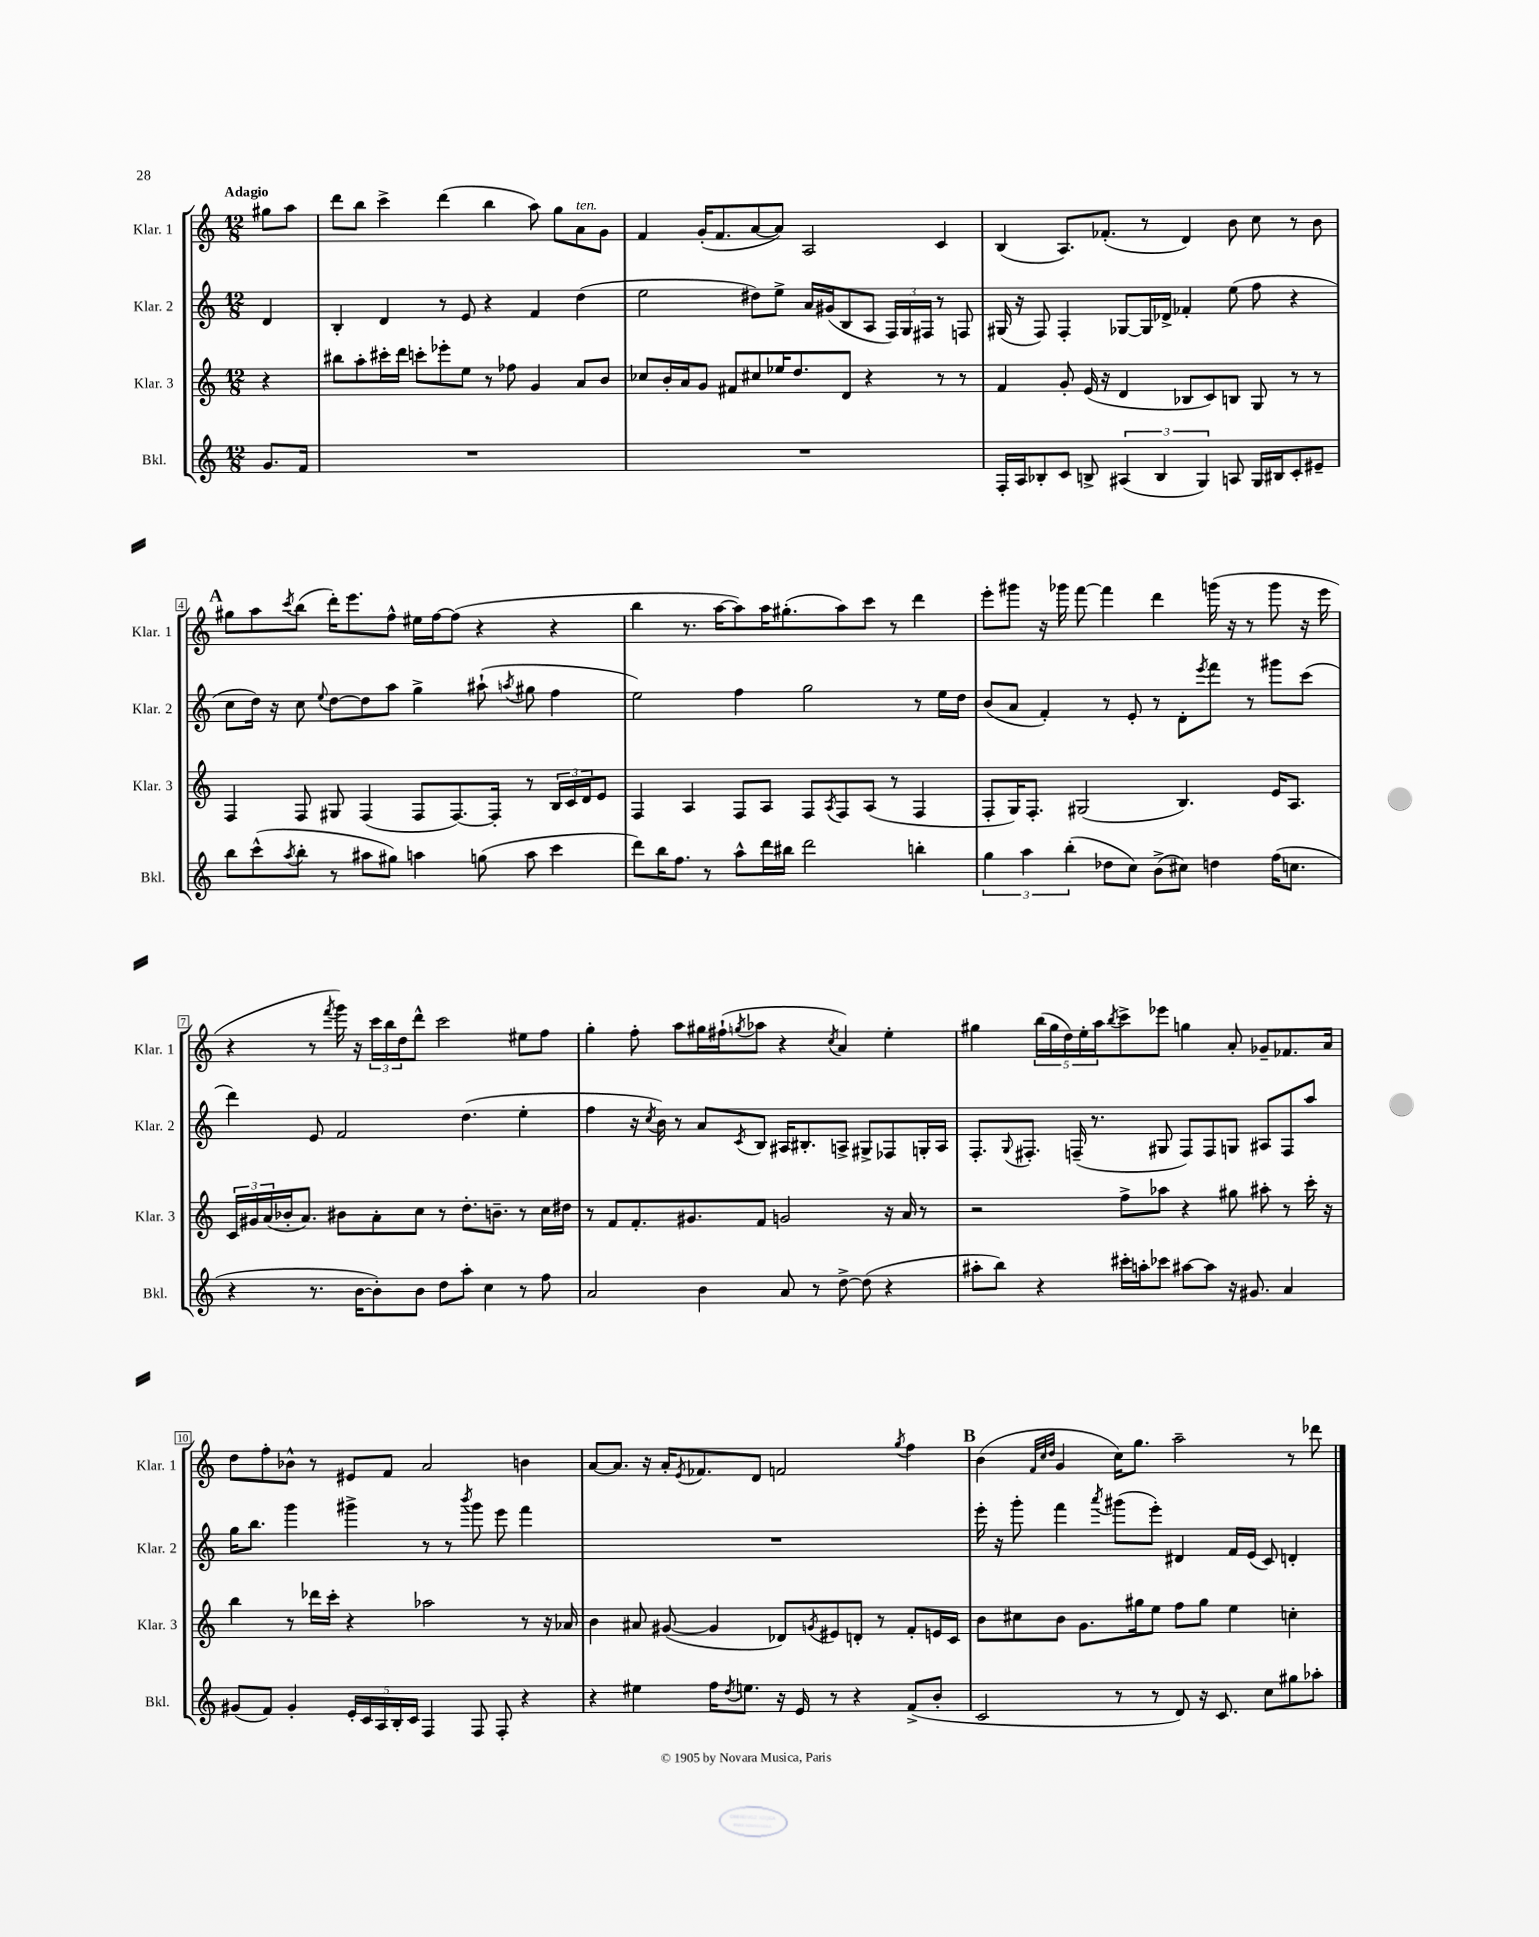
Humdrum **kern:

**kern	**kern	**kern	**kern
*part4	*part3	*part2	*part1
*staff4	*staff3	*staff2	*staff1
*I"Bkl.	*I"Klar. 3	*I"Klar. 2	*I"Klar. 1
*I'Bkl.	*I'Klar. 3	*I'Klar. 2	*I'Klar. 1
*clefG2	*clefG2	*clefG2	*clefG2
*k[]	*k[]	*k[]	*k[]
*M12/8	*M12/8	*M12/8	*M12/8
=	=	=	=
!	!	!	!LO:TX:a:B:t=Adagio
8.g/L	4r	4d/	8gg#X\L
.	.	.	8aa\J
16f/Jk	.	.	.
=1	=1	=1	=1
1.r	8bb#X\L	4B'/	8ddd\L
.	8aa'\	.	8bb\J
.	16ccc#X'\L	4d/	4ccc^\
.	16ddd\JJ	.	.
.	8cccn'\L	.	.
.	8eee-X'\	8r	(4ddd\
.	8ee\J	8e/	.
.	8r	4r	4bb\
.	8ff-X\	.	.
.	4g/	4f/	8aa\)
.	.	.	8gg\L
!	!	!	!LO:TX:a:i:t=ten.
.	8a/L	(4dd\	8a\
.	8b/J	.	8g\J
=2	=2	=2	=2
1.r	8cc-X/L	2ee\	4f/
.	16b'/L	.	.
.	16a/J	.	.
.	8g/J	.	(16g'/KL
.	.	.	8.f/
.	8f#X/L	.	.
.	8cc#X/	8dd#X\L)	[8a/
.	16ee-X/K	8ee^\J	8a/J])
.	8.dd/	.	.
.	.	16a/LL	2A/
.	.	(16g#X/J	.
.	8d/J	8B/	.
.	4r	8A/J	.
.	.	24F/LL)	.
.	.	24G/	.
.	.	24F#X/JJ	.
.	8r	8r	4c/
.	8r	8Fn/	.
=3	=3	=3	=3
16F'/LL	4f/	(16G#X/	(4B/
16A/J	.	16r	.
8B-X'/	.	8F/)	.
8c/J	8g'/	4F'/	8.A/L)
8Bn^/	(16e/	.	.
.	16r	.	(8.f-X'/J
(6A#X/	4d/	[8G-X/L	.
.	.	16G-/L]	8r
6B/	.	.	.
.	.	16d-X^/JJ	.
.	8B-X/L	4f-X'/	4d/)
6G/)	.	.	.
.	8c/)	.	.
8An/	8Bn/J	(8ee\	8b\
16G/LL	8G/	8ff\	8cc\
16B#X/J	.	.	.
8c'/	8r	4r	8r
8e#X~/J	8r	.	8b\
!!LO:LB:g=z
!!LO:REH:place=s1:t=A
=4	=4	=4	=4
8bb\L	4F/	8cc\L	8gg#X\L
(8ccc^^\	.	16dd\Jk)	8aa\
.	.	16r	.
8qaa/	.	.	8qccc/
8bb'\J	8F/	8cc\	(8bb\J
.	.	8qqee/	.
8r	8G#X/	[8dd\L	16ddd'\KL)
.	.	.	8.eee\
8aa#X\L	(4F/	8dd\]	.
8gg#X\J)	.	8aa\J	8ff^^\J
4aan\	8F/L	4gg^\	16ee#X\LL
.	.	.	[16ff\J
.	[8.F/)	.	(8ff\J]
(8ggn\	.	(8aa#X`\	4r
.	16F'/Jk]	.	.
.	.	8qaan/	.
8aa\	8r	8gg#X\	.
4ccc\	24B/LL	4ff\	4r
.	24c/	.	.
.	24d/J	.	.
.	8e/J	.	.
=5	=5	=5	=5
8ddd\L)	4F/	2ee\)	4bb\
16bb\K	.	.	.
8.ff\J	.	.	.
.	4A/	.	8.r
8r	.	.	.
.	.	.	[16aa\KL
8aa^^\L	8F/L	4ff\	8aa\])
16ddd\L	8A/J	.	16aa\K
16bb#X\JJ	.	.	(8.gg#X'\
2ddd\	8F/L	2gg\	.
.	8qA/	.	.
.	8F/	.	8aa\)
.	(8A/J	.	8ccc\J
.	8r	.	8r
4bbn'\	4F/	8r	4ddd\
.	.	16ee\LL	.
.	.	16dd\JJ	.
=6	=6	=6	=6
6gg\	8F'/L	(8b/L	8eee'\L
.	16G/K)	8a/J	8ggg#X\J
6aa\	.	.	.
.	8.F'/J	.	.
.	.	4f'/)	16r
.	.	.	16ggg-X\
(6bb'\	.	.	.
.	(2G#X/	.	[8fff\
8dd-X\L	.	8r	4fff\]
8cc\J)	.	8e'/	.
(8b^\L	.	8r	4ddd\
8cc#X\J)	4.B/)	8d'\L	.
.	.	8qeee/	.
4ddn\	.	8fff\J	(16gggn\
.	.	.	16r
.	.	8r	8r
(16ff\KL	16e/KL	8ggg#X\L	8ggg\
8.ccn\J	8.A/J	.	.
.	.	(8ccc\J	16r
.	.	.	16eee\
!!LO:LB:g=z
=7	=7	=7	=7
4r	24c/LL	4ddd\)	4r
.	24g#X/	.	.
.	(24a/	.	.
.	16b-X'/J	.	.
.	8.a/J)	.	.
8.r	.	8e/	8r
.	.	.	8qfff/
.	8b#X\L	2f/	16ggg\)
[16b\KL	.	.	16r
8b'\])	8a'\	.	24ccc\LL
.	.	.	24bb\
.	.	.	24dd\J
8b\J	8cc\J	.	8ddd^^\J
8dd\L	8r	.	2ccc\
8aa'\J	8.dd'\L	(4.dd\	.
4cc\	.	.	.
.	8.bn~\J	.	.
8r	8r	4ee'\	8ee#X\L
8ff\	16cc\LL	.	8ff\J
.	16dd#X\JJ	.	.
=8	=8	=8	=8
2a/	8r	4ff\	4gg'\
.	8f/L	.	.
.	8.f'/	16r	8ff'\
.	.	8qcc/	.
.	.	16b\)	.
.	.	8r	8aa\L
.	8.g#X/	.	.
4b\	.	8a/L	16gg#X\L
.	.	.	(16ff#X`\J
.	.	8qc/	8qggn/
.	8f/J	8B/J	8aa-X\J
8a/	2gn/	16A#X/KL	4r
.	.	8.B#X'/	.
8r	.	.	.
.	.	.	8qcc/
[8dd^\	.	8An^/J	4a/)
(8dd\]	.	8G#X^/L	.
4r	16r	8F-X/	4ee'\
.	16a/	.	.
.	8r	16Gn'/L	.
.	.	16A/JJ	.
=9	=9	=9	=9
8aa#X'\L	2r	8.F'/L	4gg#X\
8bb\J)	.	.	.
.	.	8qqG/	.
.	.	8.F#X'/J	.
4r	.	.	(20bb\LL
.	.	.	20gg#\
.	.	.	20dd\)
.	.	(16Fn~/	.
.	.	.	20ee'\
.	.	8.r	.
.	.	.	20aa\J
.	.	.	8qbb/
16ccc#X'\LL	8ff^\L	.	8ccc^\
16aan'\J	.	.	.
8ccc-X\J	8aa-X\J	8G#X/	8eee-X\J
[8aa#X\L	4r	8F/L)	4ggn\
8aa#\J]	.	8F/	.
16r	8gg#X\	8Gn/J	8a'/
8.g#X/	.	.	.
.	8aa#X'\	8A#X/L	8g-X~/L
4a/	8r	8F/	8.f-X/
.	16ccc'\	8aa/J	.
.	16r	.	16a/Jk
!!LO:LB:g=z
=10	=10	=10	=10
(8g#X/L	4bb\	16gg\KL	8dd\L
.	.	8.bb\J	.
8f/J)	.	.	8ff'\
4g#'/	8r	4ggg\	8b-X^^\J
.	16ddd-X\LL	.	8r
.	16ccc'\JJ	.	.
20e'/LL	4r	4ggg#X^\	8e#X/L
20c/	.	.	.
20A/	.	.	.
.	.	.	8f/J
20B'/	.	.	.
20c/JJ	.	.	.
4F/	2aa-X\	8r	2a/
.	.	8r	.
.	.	8qbbb/	.
8F/	.	8ggg#\	.
8F'/	.	8eee\	.
4r	8r	4fff\	4bn\
.	16r	.	.
.	16a-X/	.	.
=11	=11	=11	=11
4r	4b\	1.r	[8a/L
.	.	.	8.a/J]
4ee#X\	8a#X/	.	.
.	.	.	16r
.	([8g#X/	.	16a'/KL
.	.	.	8qe/
.	.	.	8.f-X/
16ff\KL	4g#/]	.	.
8qdd/	.	.	.
8.een\J	.	.	.
.	.	.	8d/J
16r	8d-X/L)	.	2fn/
16e/	.	.	.
.	8qgn/	.	.
8r	8e#X/	.	.
4r	8dn'/J	.	.
.	8r	.	.
.	.	.	8qgg/
(8f^/L	8f'/L	.	4ff\
8b'/J	16en/L	.	.
.	16c/JJ	.	.
!!LO:REH:place=s1:t=B
=12	=12	=12	=12
2c/	8b\L	16eee'\	(4b\
.	.	16r	.
.	8cc#X\	8ggg'\	.
.	.	.	32qqf/LLL
.	.	.	32qqcc/
.	.	.	32qqdd/JJJ
.	8b\J	4fff\	4g/
.	8.g\L	.	.
.	.	8qaaa/	.
8r	.	(8ggg#X\L	16cc\KL)
.	16gg#X\k	.	8.gg\J
8r	8ee\J	8eee'\J)	.
8d/)	8ff\L	4d#X/	2aa~\
16r	8gg#\J	.	.
8.c/	.	.	.
.	4ee\	16f/LL	.
.	.	(16e/JJ	.
8cc\L	.	8c/)	.
8gg#X\	4ccn'\	4dn'/	8r
8aa-X'\J	.	.	8ddd-X\
==	==	==	==
*-	*-	*-	*-
